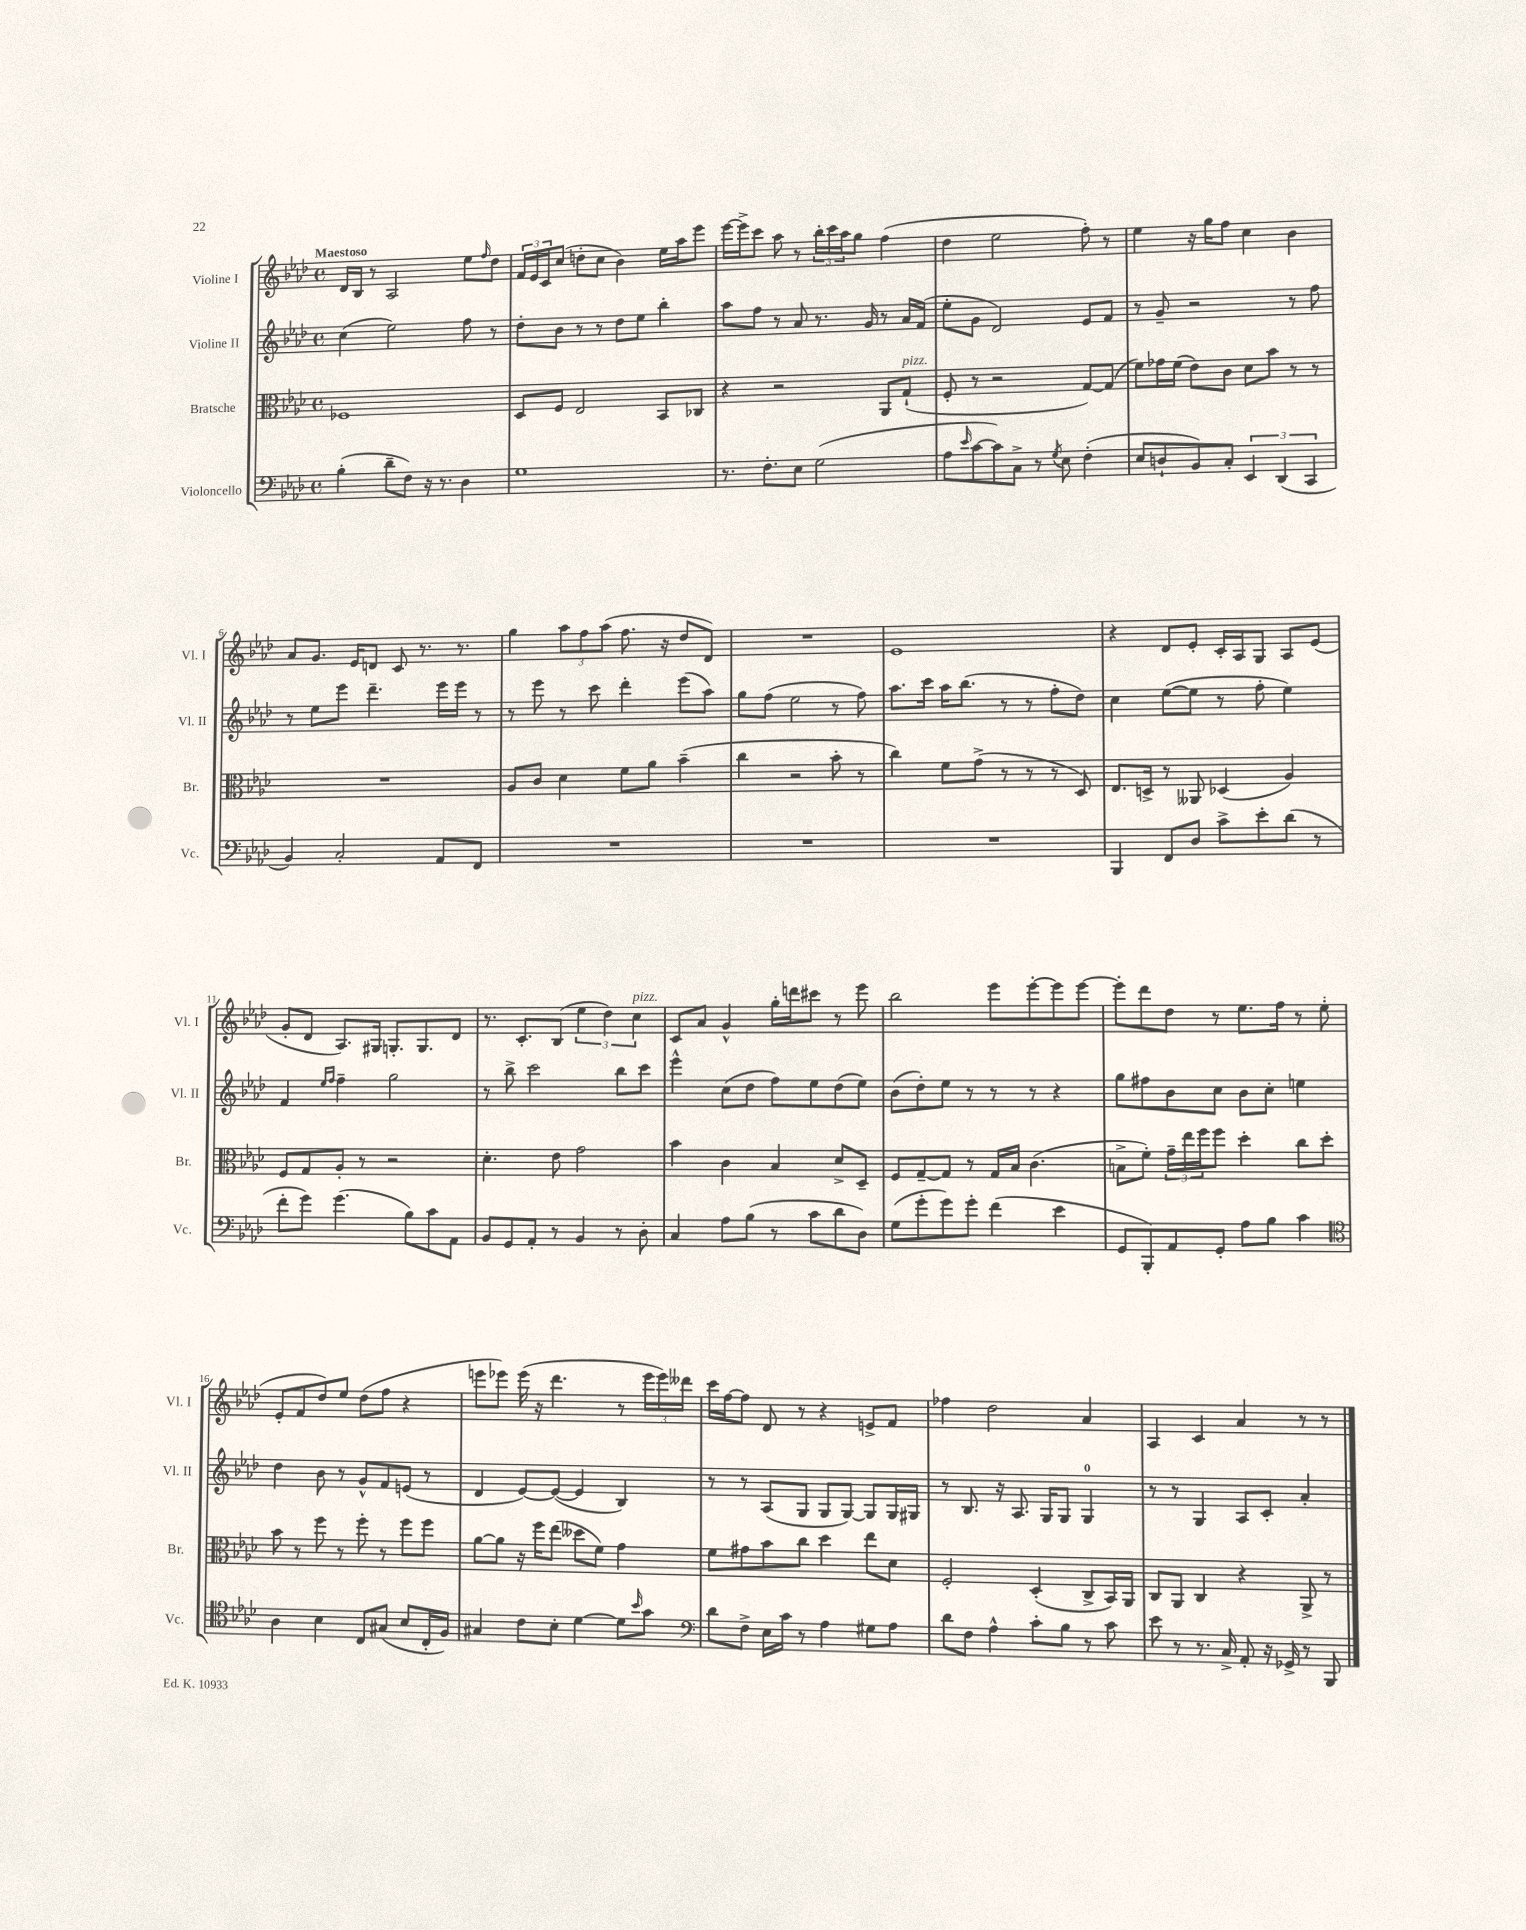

**kern	**kern	**kern	**kern
*staff4	*staff3	*staff2	*staff1
*clefF4	*clefC3	*clefG2	*clefG2
*k[b-e-a-d-]	*k[b-e-a-d-]	*k[b-e-a-d-]	*k[b-e-a-d-]
*M4/4	*M4/4	*M4/4	*M4/4
*met(c)	*met(c)	*met(c)	*met(c)
(4B-'\	1F-	(4cc\	16d-/LL
.	.	.	16B-/JJ
.	.	.	8r
8d-~\L	.	2ee-\)	2A-/
8F\J)	.	.	.
16r	.	.	.
8.r	.	.	.
4D-\	.	8ff\	8ee-\L
.	.	.	16qqff/
.	.	8r	8dd-\J
=	=	=	=
1G	8D-/L	8dd-'\L	24f/LL
.	.	.	24e-/
.	.	.	24c/J
.	8F/J	8b-\J	(8cc/J
.	2E-/	8r	8dd'\L
.	.	8r	8cc\J
.	.	8dd-\L	4b-\)
.	.	8ee-\J	.
.	8BB-/L	4bb-'\	16ee-\LL
.	.	.	16aa-\J
.	8C-/J	.	8eee-\J
=	=	=	=
8.r	4r	8aa-\L	[16eee-\LL
.	.	.	16eee-^\]J
.	.	8ff\J	8ccc\J
8.F'\L	.	.	.
.	2r	8r	8aa-\
8E-\J	.	8a-/	8r
(2G\	.	8.r	24bb-'\LL
.	.	.	24ccc\
.	.	.	24aa-\J
.	.	.	8gg\J
.	.	16g/	.
.	8AA-/L	8r	(4ff\
.	(8G`/J	16a-/LL	.
.	.	(16f/JJ	.
=	=	=	=
8A-\L	8F'/	8ee-'\L	4dd-\
16qqe-/	.	.	.
[8c\	8r	8g\J	.
8c\])	2r	2d-/)	2ee-\
8C^\J	.	.	.
8r	.	.	.
8qG/	.	.	.
8E-\	.	.	.
(4F'\	[8G/L)	8e-/L	8ff'\)
.	(8G/]J	8f/J	8r
=	=	=	=
8E-/L	8f\L)	8r	4ee-\
8D`/	16g-\L	8g~/	.
.	(16f\JJ	.	.
8BB-/)	8e-\L)	2r	16r
.	.	.	16gg\LK
8C'/J	8c\J	.	8ff\J
6EE-/	8d-\L	.	4cc\
.	8b-\J	.	.
(6DD-/	.	.	.
.	8r	8r	4b-\
6CC/	.	.	.
.	8r	8ff\	.
=	=	=	=
4BB-/)	1r	8r	8a-/L
.	.	8ee-\L	8.g/J
2C'/	.	8eee-\J	.
.	.	.	16e-/LK
.	.	4.ddd-~\	8d/J
.	.	.	8c/
.	.	.	8.r
8AA-/L	.	16eee-\LL	.
.	.	16eee-\JJ	8.r
8FF/J	.	8r	.
=	=	=	=
1r	8A-/L	8r	4gg\
.	8c/J	8eee-\	.
.	4d-\	8r	12aa-\L
.	.	.	12ff\
.	.	8ccc\	.
.	.	.	(12aa-\J
.	8f\L	4ddd-'\	8.ff\
.	8a-\J	.	.
.	.	.	16r
.	(4b-~\	(8eee-\L	8dd-/L
.	.	8aa-\J)	8d-/J)
=	=	=	=
1r	4cc\	8gg\L	1r
.	.	(8ff\J	.
.	2r	2ee-\	.
.	8b-'\	8r	.
.	8r	8ff\)	.
=	=	=	=
1r	4cc\)	8.aa-\L	1e-
.	.	16ccc\Jk	.
.	8f\L	16aa-\LK	.
.	.	(8.bb-\J	.
.	(8g^\J	.	.
.	8r	8r	.
.	8r	8r	.
.	8r	8ff'\L	.
.	8D-/)	8dd-\J)	.
=	=	=	=
4BBB-/	8.E-/L	4cc\	4r
.	16D^/Jk	.	.
8FF/L	8r	([8ee-\L	8d-/L
8D-/J	8AA--/	8ee-\]J	8e-'/J
8c^\L	(4D-/	8r	16c'/LL
.	.	.	16A-/J
8e-'\	.	8ff'\	8G/J
(8d-\J	4A-/)	4ee-\)	8A-/L
8r	.	.	(8e-/J
=	=	=	=
8f'\L	8F/L	4f/	8g'/L
8g\J)	8G/	.	8d-/J
.	.	16qqee-/LL	.
.	.	16qqff/JJ	.
(4.g\	8A-'/J	4ff~\	8.A-/L)
.	8r	.	.
.	.	.	16G#/Jk
.	2r	2gg\	8.G'/L
8B-\L)	.	.	.
.	.	.	8.G/
8c\	.	.	.
8AA-\J	.	.	8d-/J
=	=	=	=
8BB-/L	4.d-'\	8r	8.r
8GG/	.	8bb-^\	.
.	.	.	8.c'/L
8AA-'/J	.	2ccc\	.
8r	8e-\	.	(8B-/J
4BB-/	2g\	.	6ee-\
.	.	.	6dd-\)
8r	.	8bb-\L	.
.	.	.	6cc\
8D-'\	.	8ccc\J	.
=	=	=	=
4C/	4b-\	4eee-^^\	8c/L
.	.	.	8a-/J
8A-\L	4c\	(8cc\L	4g^^/
(8B-\J	.	8dd-\J	.
8r	4B-/	8ff\L)	16gg'\LL
.	.	.	16ddd\J
8c\L	.	8ee-\	8ccc#\J
8d-\	8d-^/L	(8dd-\	8r
8D-\J)	8D-~/J	8ee-\J)	8eee-\
=	=	=	=
(8G\L	8F/L	(8b-\L	2bb-\
8g'\	[8G~/	8dd-'\)	.
8g\)	8G/]J	8ee-\J	.
8g'\J	8r	8r	.
(4f\	16G/LL	8r	8eee-\L
.	16B-/JJ	.	.
.	(4.c\	8r	[8eee-'\
4e-\	.	4r	8eee-\]
.	.	.	[8eee-\J
=	=	=	=
8GG/L	8B^\L	8gg\L	8eee-'\]L
8BBB-'/)	8f'\J)	8ff#\	8ddd-\
8AA-/	24g~\LL	8b-\	8dd-\J
.	24ee-\	.	.
.	24ff\J	.	.
8GG'/J	8ff\J	8cc\J	8r
8A-\L	4dd-'\	8b-\L	8.ee-\L
8B-\J	.	8cc'\J	.
.	.	.	16ff\Jk
4c\	8cc\L	4ee\	8r
.	8dd-'\J	.	(8ee-'\
=	=	=	=
*clefC4	*	*	*
4A-\	8b-\	4dd-\	8e-'/L
.	8r	.	8f/
4B-\	8ff\	8b-\	8dd-/)
.	8r	8r	8ee-/J
8C/L	8ff'\	8g^^/L	(8dd-\L
(8G#/J	8r	8f/	8ff\J
8B-/L	8ff\L	(8e/J	4r
16C'/L	8ff\J	8r	.
16F/JJ)	.	.	.
=	=	=	=
4G#/	[8a-\L	4d-/	8eee\L
.	8a-\]J	.	8eee-\J)
8c\L	16r	[8e-/L)	(16eee-\
.	16ff\LK	.	16r
8B-'\J	(8ee-\J	(8e-/_J	4.ddd-\
[4d-\	8dd--\L	4e-/]	.
.	8f\J)	.	.
8d-\]L	4g\	4B-/)	8r
16qqb-/	.	.	.
8g\J	.	.	24eee-\LL
.	.	.	24eee-\)
.	.	.	24ddd--\JJ
=	=	=	=
*clefF4	*	*	*
8d-\L	8f\L	8r	16ccc\LL
.	.	.	[16ff\J
8F^\J	8g#\	8r	8ff\]J
16E-\LL	8b-\	(8A-/L	8d-/
16c\JJ	.	.	.
8r	8cc\J	8G/J	8r
4A-\	4dd-\	8G/L	4r
.	.	[8G/J)	.
8G#\L	8ee-\L	8G/]L	8e^/L
8A-\J	8d-\J	16G/L	8f/J
.	.	16G#/JJ	.
=	=	=	=
8d-\L	2F'/	8r	4ff-\
8F\J	.	8.B-/	.
4A-^^\	.	.	2dd-\
.	.	16r	.
.	.	8.A-/	.
8c'\L	(4D-'/	.	.
.	.	16G/LK	.
8B-\J	.	8G/J	.
8r	8C^/L	4G/	4a-/
8c\	16BB-/L)	.	.
.	16AA-/JJ	.	.
=	=	=	=
8e-\	8C/L	8r	4A-/
8r	8AA-/J	8r	.
8.r	4C/	4G/	4c/
16C^/	.	.	.
8AA-'/	4r	8A-/L	4a-/
16r	.	8c'/J	.
16GG-^/	.	.	.
8r	8AA-^/	4a-'/	8r
8BBB-/	8r	.	8r
==	==	==	==
*-	*-	*-	*-
